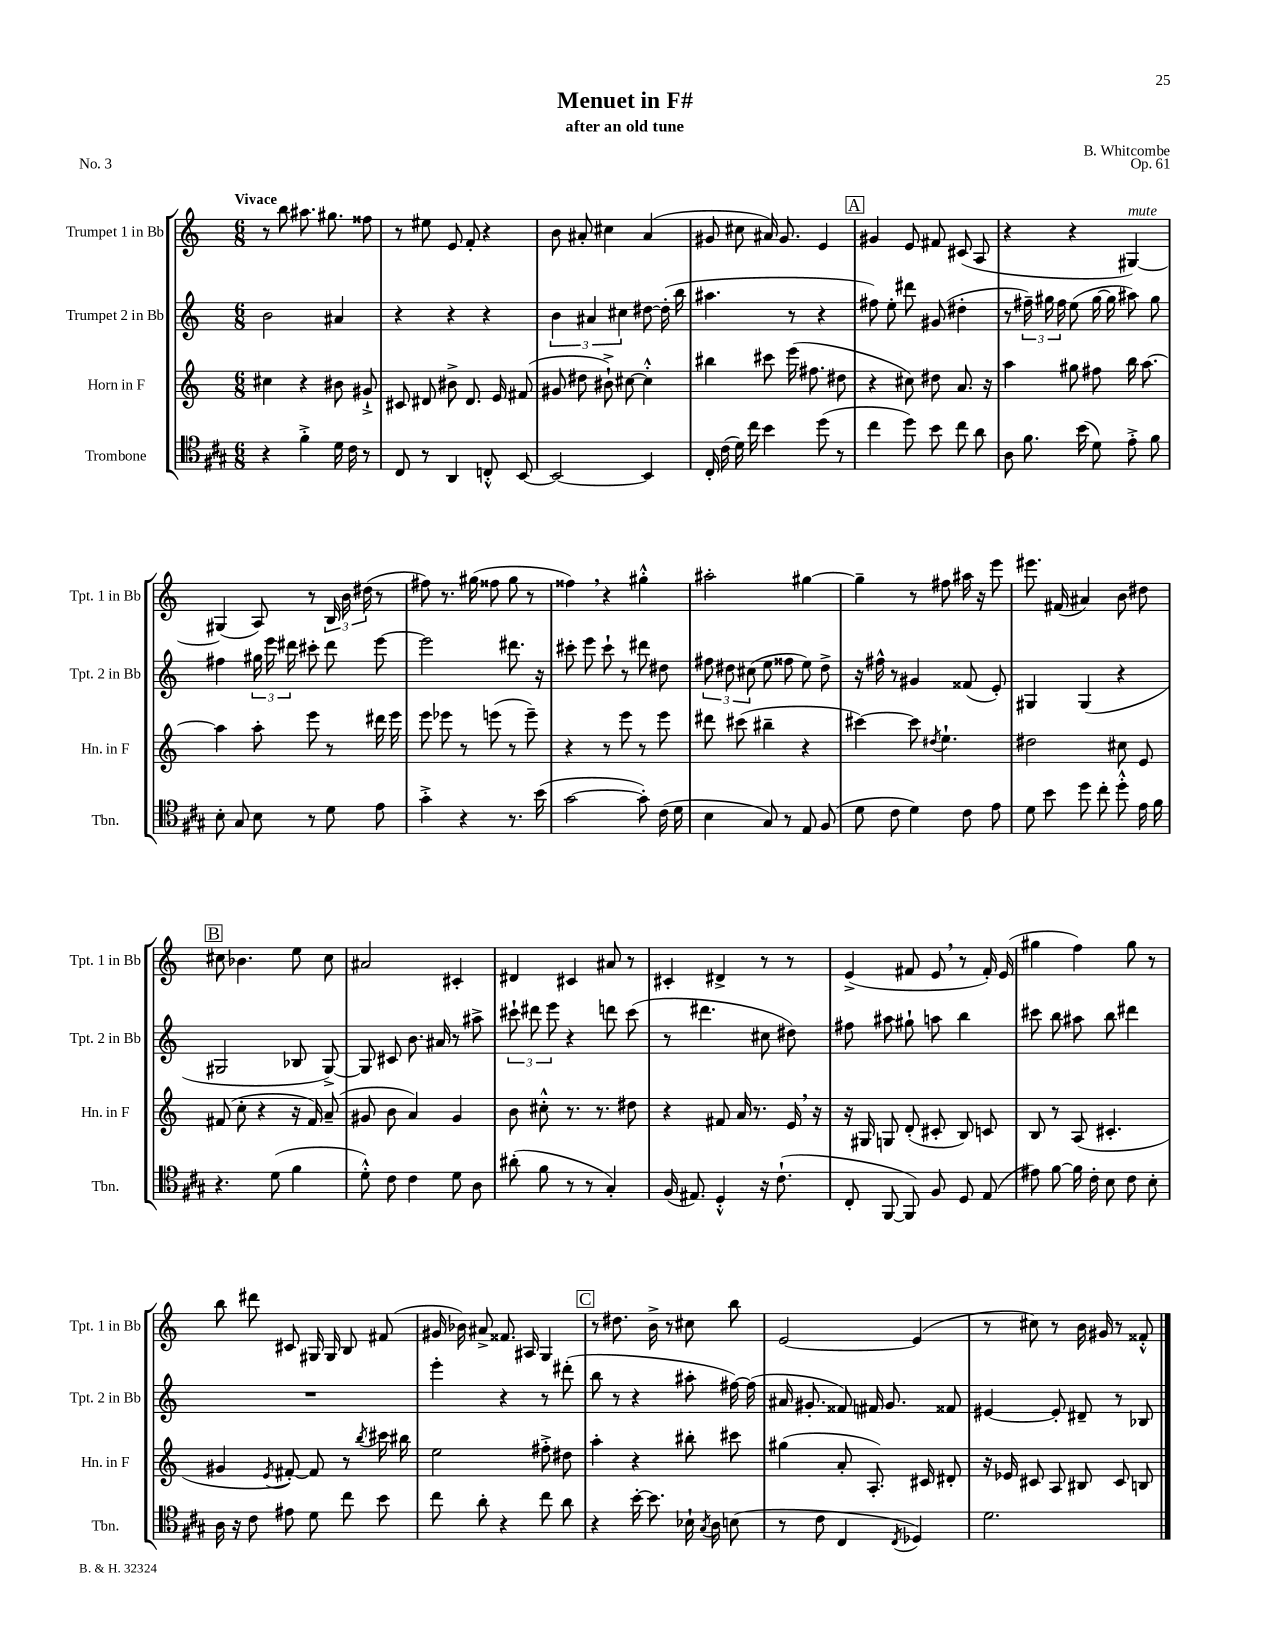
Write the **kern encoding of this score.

**kern	**kern	**kern	**kern
*staff4	*staff3	*staff2	*staff1
*clefC4	*clefG2	*clefG2	*clefG2
*k[f#c#g#]	*k[]	*k[]	*k[]
*M6/8	*M6/8	*M6/8	*M6/8
4r	4cc#	2b	8r
.	.	.	8bb
4f#'^	4r	.	8.aa#
.	.	.	8.gg#
16d	8b#	4a#	.
16c#	.	.	.
8r	8g#`^	.	8ff##
=	=	=	=
8C#	8c#	4r	8r
8r	8d#	.	8ee#
4AA	8b#^	4r	8e
.	8.d#	.	8f'
8C'^^	.	4r	4r
.	16e	.	.
[8BB	(8f#	.	.
=	=	=	=
2BB_	8g#	6b	8b
.	8dd#	.	8a#'
.	.	6a#	.
.	8b#`^)	.	4cc#
.	.	6cc#	.
.	[8cc#	.	.
4BB]	4cc#'^^]	[8dd#	(4a#
.	.	(16dd#']	.
.	.	16bb	.
=	=	=	=
16C#'	4bb#	4.aa#	8g#
(16c#	.	.	.
16d)	.	.	8cc#
16cc#	.	.	.
4b	8ccc#	.	16a#)
.	.	.	8.g#
.	(16eee	8r	.
.	8.ff#	.	.
(8dd	.	4r	4e
8r	8dd#	.	.
=	=	=	=
4cc#	4r	8ff#)	4g#
.	.	8ee'	.
8dd)	8cc#)	8ddd#	8e
8b	8dd#	(8g#	8f#
8cc#	8.a	4dd#'	(8c#
8a	.	.	8A
.	16r	.	.
=	=	=	=
8A	4aa	8r	4r
8.f#	.	24ff#~)	.
.	.	24gg#	.
.	.	24ff#	.
.	8gg#	(8ee	4r
(16b	.	.	.
8d)	8ff#	[16gg#	.
.	.	16gg#]	.
8e'^	16bb	8aa#)	[4G#)
.	[8.aa	.	.
8f#	.	8gg#	.
=	=	=	=
8B'	4aa]	4ff#	(4G#]
8G#	.	.	.
8B	8aa'	24gg#	8A)
.	.	24eee	.
.	.	24ddd#	.
8r	8eee	8ccc#'	8r
8d	8r	8ddd#	24B
.	.	.	24b
.	.	.	(24dd#
8e	16ddd#	[8eee	8r
.	16eee	.	.
=	=	=	=
4g#'^	8eee	2eee]	8ff#)
.	8eee-	.	8.r
4r	8r	.	.
.	.	.	(16gg#
.	(8eee	.	8ff##
8.r	8r	8.ddd#	8gg#
.	8eee~)	.	8r
(16b	.	16r	.
=	=	=	=
[2g#	4r	8ccc#'	4ff##)
.	.	8eee	.
.	8r	8ccc#`	4r
.	8eee	8r	.
8g#'])	8r	8ddd#	4gg#'^^
(16c#	8eee	8dd#	.
16d	.	.	.
=	=	=	=
4B	8ddd#	12ff#	2aa#'
.	.	12dd#	.
.	(8ccc#	.	.
.	.	(12cc#	.
8G#)	4bb#~	8ee	.
8r	.	8ff##	.
8E	4r	8ee)	[4gg#
(8F#	.	8dd#^	.
=	=	=	=
8d	[4ccc#)	16r	4gg#~]
.	.	16ff#^^	.
8c#	.	8r	.
4d)	8ccc#]	4g#	8r
.	8qdd#	.	.
.	4.ee`	.	8ff#
8c#	.	(8f##	16aa#
.	.	.	16r
8e	.	8e')	8eee
=	=	=	=
8d	2dd#	4G#	8.eee#
8b	.	.	.
.	.	.	(16f#
8dd	.	(4G#	4a#)
8cc#'	.	.	.
8dd'^^	8cc#	4r	8b
16e	8e	.	8dd#
16f#	.	.	.
=	=	=	=
4.r	(8f#	2G#	8cc#
.	8cc'	.	4.b-
.	4r	.	.
(8d	.	.	.
4f#	16r	8B-	8ee
.	16f#)	.	.
.	(8a~	[8G#^)	8cc#
=	=	=	=
8d'^^)	8g#	8G#]	2a#
8c#	8b	8c#	.
4c#	4a)	8.b	.
.	.	16a#	.
8d	4g#	8r	4c#'
8A	.	8aa#^	.
=	=	=	=
(8a#'	8b	12ccc#`	4d#
.	.	12ddd#	.
8f#	8cc#'^^	.	.
.	.	12eee	.
8r	8.r	4r	4c#
8r	.	.	.
.	8.r	.	.
4G#')	.	8ddd	8a#
.	8dd#	(8ccc#	8r
=	=	=	=
(16F#	4r	8r	4c#'
8.E#)	.	.	.
.	.	4.ddd#	.
4D'^^	8f#	.	4d#^
.	16a	.	.
.	8.r	.	.
16r	.	8cc#	8r
(8.c#`	.	.	.
.	16e	8dd#)	8r
.	16r	.	.
=	=	=	=
8C#'	16r	8ff#	(4e^
.	16G#	.	.
[8FF#	8G	8aa#	.
8FF#])	(8d'	8gg#`	8f#
8F#	8c#'	8aa	8e
8D	8B)	4bb	8r
(8E	8c	.	16f#')
.	.	.	(16e
=	=	=	=
8e#)	8B	8ccc#	4gg#
[8f#	8r	8bb	.
16f#]	(8A	8aa#	4ff)
16c#'	.	.	.
8B	4.c#'	8bb	.
8c#	.	4ddd#	8gg#
8B'	.	.	8r
=	=	=	=
16A	4g#	2.r	8bb
16r	.	.	.
8c#	.	.	8ddd#
.	8qe	.	.
8e#	[8f#')	.	8c#
8d	8f#]	.	16G#
.	.	.	16G#
8cc#	8r	.	8B
.	8qbb	.	.
8b	16ccc#	.	(8f#
.	16bb#	.	.
=	=	=	=
8cc#	2ee	4eee'	16g#
.	.	.	16b-)
8a'	.	.	8a#^
4r	.	4r	8.f##
.	.	.	16A#
8cc#	8ff#'^	8r	4G
8a	8dd#	(8ddd#'	.
=	=	=	=
4r	4aa'	8bb	8r
.	.	8r	8.dd#
[16b'	4r	4r	.
8.b]	.	.	16b^
.	.	.	8r
16B-`	8bb#'	8aa#'	8cc#
8qG#	.	.	.
16A	.	.	.
(8B	8ccc#	[16ff#)	8bb
.	.	(16ff#]	.
=	=	=	=
8r	(4gg#	16a#	[2e
.	.	8.g#'	.
8c#	.	.	.
4C#	8a'	8f##)	.
.	8.A')	16f#	.
.	.	8.g#	.
8qC#	.	.	.
4D-)	.	.	(4e]
.	16c#	.	.
.	8d#'	8f##	.
=	=	=	=
2.d	16r	[4e#	8r
.	16e-	.	.
.	8c#	.	8cc#)
.	8A	8e#']	8r
.	8B#	8d#~	16b
.	.	.	16g#
.	8c#	8r	8r
.	8B	8B-	8f##'^^
==	==	==	==
*-	*-	*-	*-
